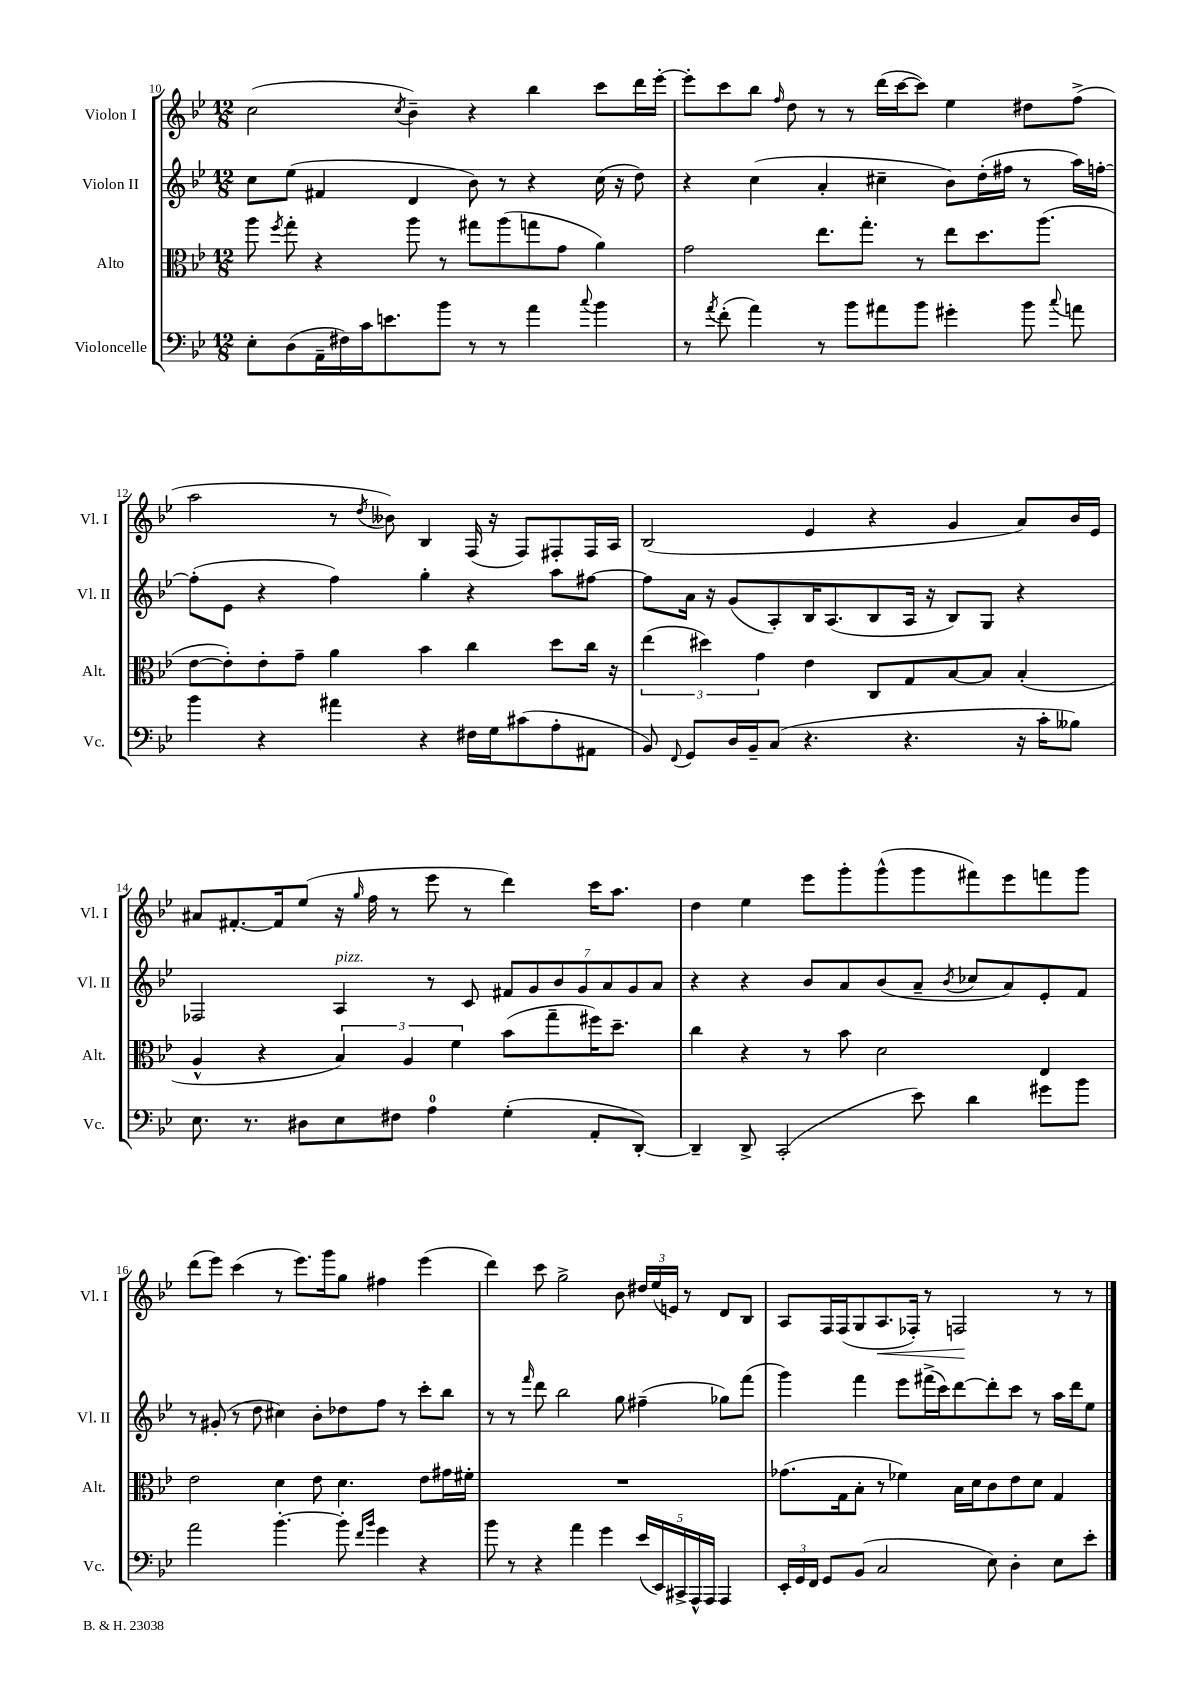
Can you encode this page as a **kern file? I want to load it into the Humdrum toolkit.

**kern	**kern	**kern	**kern	**dynam
*part4	*part3	*part2	*part1	*part1
*staff4	*staff3	*staff2	*staff1	*staff1
*I"Violoncelle	*I"Alto	*I"Violon II	*I"Violon I	*
*I'Vc.	*I'Alt.	*I'Vl. II	*I'Vl. I	*
*clefF4	*clefC3	*clefG2	*clefG2	*
*k[b-e-]	*k[b-e-]	*k[b-e-]	*k[b-e-]	*
*M12/8	*M12/8	*M12/8	*M12/8	*
=10	=10	=10	=10	=10
8E-'\L	8aa\	8cc\L	(2cc\	.
.	8qff/	.	.	.
(8D\	8gg'\	(8ee-\J	.	.
16AA~\L	4r	4f#X/	.	.
16F#X\)	.	.	.	.
16c\J	.	.	.	.
8.en\	.	.	.	.
.	.	.	8qcc/	.
.	8aa\	4d/	4b-~\)	.
8b-\J	8r	.	.	.
8r	8gg#X\L	8b-\)	4r	.
8r	(8aa\	8r	.	.
4a\	8ggn\	4r	4bb-\	.
.	8g\J	.	.	.
8qqcc/	.	.	.	.
4b-\	4a\)	(16cc\	8ccc\L	.
.	.	16r	.	.
.	.	8dd\)	16ddd\L	.
.	.	.	[16eee-'\JJ	.
=11	=11	=11	=11	=11
8r	2g\	4r	8eee-'\L]	.
8qa/	.	.	.	.
(8f'\	.	.	8ccc\	.
4a\)	.	(4cc\	8bb-\J	.
.	.	.	16qqff/	.
.	.	.	8dd\	.
8r	8.ee-\L	4a'/	8r	.
8b-\L	.	.	8r	.
.	8.gg'\J	.	.	.
8a#X\	.	4cc#X~\	(16ddd\LL	.
.	.	.	[16ccc\J	.
8b-\J	8r	.	8ccc\J])	.
4g#X'\	8ee-\L	8b-\L)	4ee-\	.
.	8.dd\	(16dd'\L	.	.
.	.	16ff#X\JJ	.	.
8b-\	.	8r	8dd#X\L	.
.	(8.aa\J	.	.	.
8qqcc/	.	.	.	.
8an\	.	16aa\LL)	(8ff^\J	.
.	.	[16ffn'\JJ	.	.
!!LO:LB:g=z
=12	=12	=12	=12	=12
4b-\	[8e-\L	(8ff'\L]	2aa\	.
.	8e-'\])	8e-\J	.	.
4r	8e-'\	4r	.	.
.	8g~\J	.	.	.
4a#X\	4a\	4ff\)	8r	.
.	.	.	8qdd/	.
.	.	.	8b--X\)	.
4r	4b-\	4gg'\	4B-/	.
16F#X\LL	4cc\	4r	(16F/	.
16G\J	.	.	16r	.
(8c#X\	.	.	8F/L)	.
8A'\	8dd\L	8aa\L	8F#X'/	.
8AA#X\J	16cc\Jk	[8ff#X\J	16F#/L	.
.	16r	.	16A/JJ	.
=13	=13	=13	=13	=13
8BB-/)	(6ee-\	8ff#\L]	(2B-/	.
8qqFF/	.	.	.	.
8GG/L	.	16a\Jk	.	.
.	6dd#X\)	.	.	.
.	.	16r	.	.
16D/L	.	(8g/L	.	.
16BB-~/J	.	.	.	.
.	6g\	.	.	.
(8C/J	.	8A'/)	.	.
4.r	4e-\	16B-/K	4e-/	.
.	.	(8.A/	.	.
.	8C/L	8B-/	4r	.
4.r	8G/	16A/Jk	.	.
.	.	16r	.	.
.	[8B-/	8B-/L)	4g/	.
.	8B-/J]	8G/J	.	.
16r	(4B-'/	4r	8a/L)	.
16c'\KL	.	.	.	.
8B--X\J)	.	.	16b-/L	.
.	.	.	16e-/JJ	.
!!LO:LB:g=z
=14	=14	=14	=14	=14
8.E-\	4A^^/	2F-X/	8a#X/L	.
.	.	.	[8.f#X'/	.
8.r	.	.	.	.
.	4r	.	.	.
.	.	.	16f#/k]	.
8D#X\L	.	.	(8ee-/J	.
!	!	!LO:TX:a:i:t=pizz.	!	!
8E-\	6B-/)	4A/	16r	.
.	.	.	16qqgg/	.
.	.	.	16ff\	.
8F#X\J	.	.	8r	.
.	6A/	.	.	.
4A\	.	8r	8eee-\	.
.	6f\	.	.	.
.	.	8c/	8r	.
(4G'\	(8b-\L	14f#X/L	4ddd\)	.
.	.	14g/	.	.
.	8gg~\	.	.	.
.	.	14b-/	.	.
.	.	14g/	.	.
8AA'/L	16ff#X\K)	.	16ccc\KL	.
.	.	14a/	.	.
.	8.dd~\J	.	8.aa\J	.
.	.	14g/	.	.
[8DD'/J)	.	.	.	.
.	.	14a/J	.	.
=15	=15	=15	=15	=15
4DD~/]	4cc\	4r	4dd\	.
8DD^/	4r	4r	4ee-\	.
(2CC'/	.	.	.	.
.	8r	8b-/L	8eee-\L	.
.	8b-\	8a/	8ggg'\	.
.	2d\	(8b-/	(8ggg^^\	.
8e-\)	.	8a~/J	8ggg\	.
.	.	8qb-/	.	.
4d\	.	8cc-X/L	8fff#X\)	.
.	.	8a/)	8eee-\	.
8g#X\L	4E-/	8e-'/	8fffn\	.
8b-\J	.	8f/J	8ggg\J	.
!!LO:LB:g=z
=16	=16	=16	=16	=16
2a\	2e-\	8r	(8ddd\L	.
.	.	(8g#X'/	8eee-\J)	.
.	.	8r	(4ccc\	.
.	.	8dd\	.	.
[4.b-'\	4d\	4cc#X\)	8r	.
.	.	.	8.eee-\L)	.
.	8e-\	8b-'\L	.	.
.	.	.	16ggg\k	.
8b-'\]	4.d\	8dd-X\	8gg\J	.
16qqf/LL	.	.	.	.
16qqb-/JJ	.	.	.	.
4g\	.	8ff\J	4ff#X\	.
.	.	8r	.	.
4r	8e-\L	8ccc'\L	(4eee-\	.
.	16g#X\L	8bb-\J	.	.
.	16f#X'\JJ	.	.	.
=17	=17	=17	=17	=17
8b-\	1.r	8r	4ddd\)	.
8r	.	8r	.	.
.	.	16qqfff/	.	.
4r	.	8ddd\	8ccc\	.
.	.	2bb-\	2gg^\	.
4a\	.	.	.	.
4g\	.	.	.	.
.	.	8gg\	8b-\	.
(20e-/LL	.	(4ff#X~\	24dd#X/LL	.
.	.	.	(24ee-/	.
20EE-/)	.	.	.	.
.	.	.	24en/JJ)	.
20CC#X^/	.	.	.	.
.	.	.	8r	.
20AAA^^/	.	.	.	.
20AAA/JJ	.	.	.	.
4AAA/	.	8gg-X\L)	8d/L	.
.	.	(8fff\J	8B-/J	.
=18	=18	=18	=18	=18
24EE-'/LL	(8.g-X\L	4ggg\)	8A/L	.
24GG/	.	.	.	.
24FF/JJ	.	.	.	.
8GG/L	.	.	16F/L	.
.	16G\k	.	(16F/J	.
(8BB-/J	8B-'\J	4fff\	8G/	.
!	!	!	!	!LO:HP:b
2C/	8r	.	8.A/	<
.	4f-X\)	8eee-\L	.	.
.	.	.	16F-X'/Jk)	.
.	.	(16fff#X^\L	8r	.
.	.	16ccc\J)	.	.
.	16B-\LL	[8ddd\	2Fn/	.
.	16d\J	.	.	.
8E-\)	8c\	8ddd'\]	.	.
4D'\	8e-\	8ccc\J	.	.
.	8d\J	8r	.	.
8E-\L	4G/	16aa\LL	8r	[
.	.	16ddd\J	.	.
8e-'\J	.	8ee-\J	8r	.
==	==	==	==	==
*-	*-	*-	*-	*-
